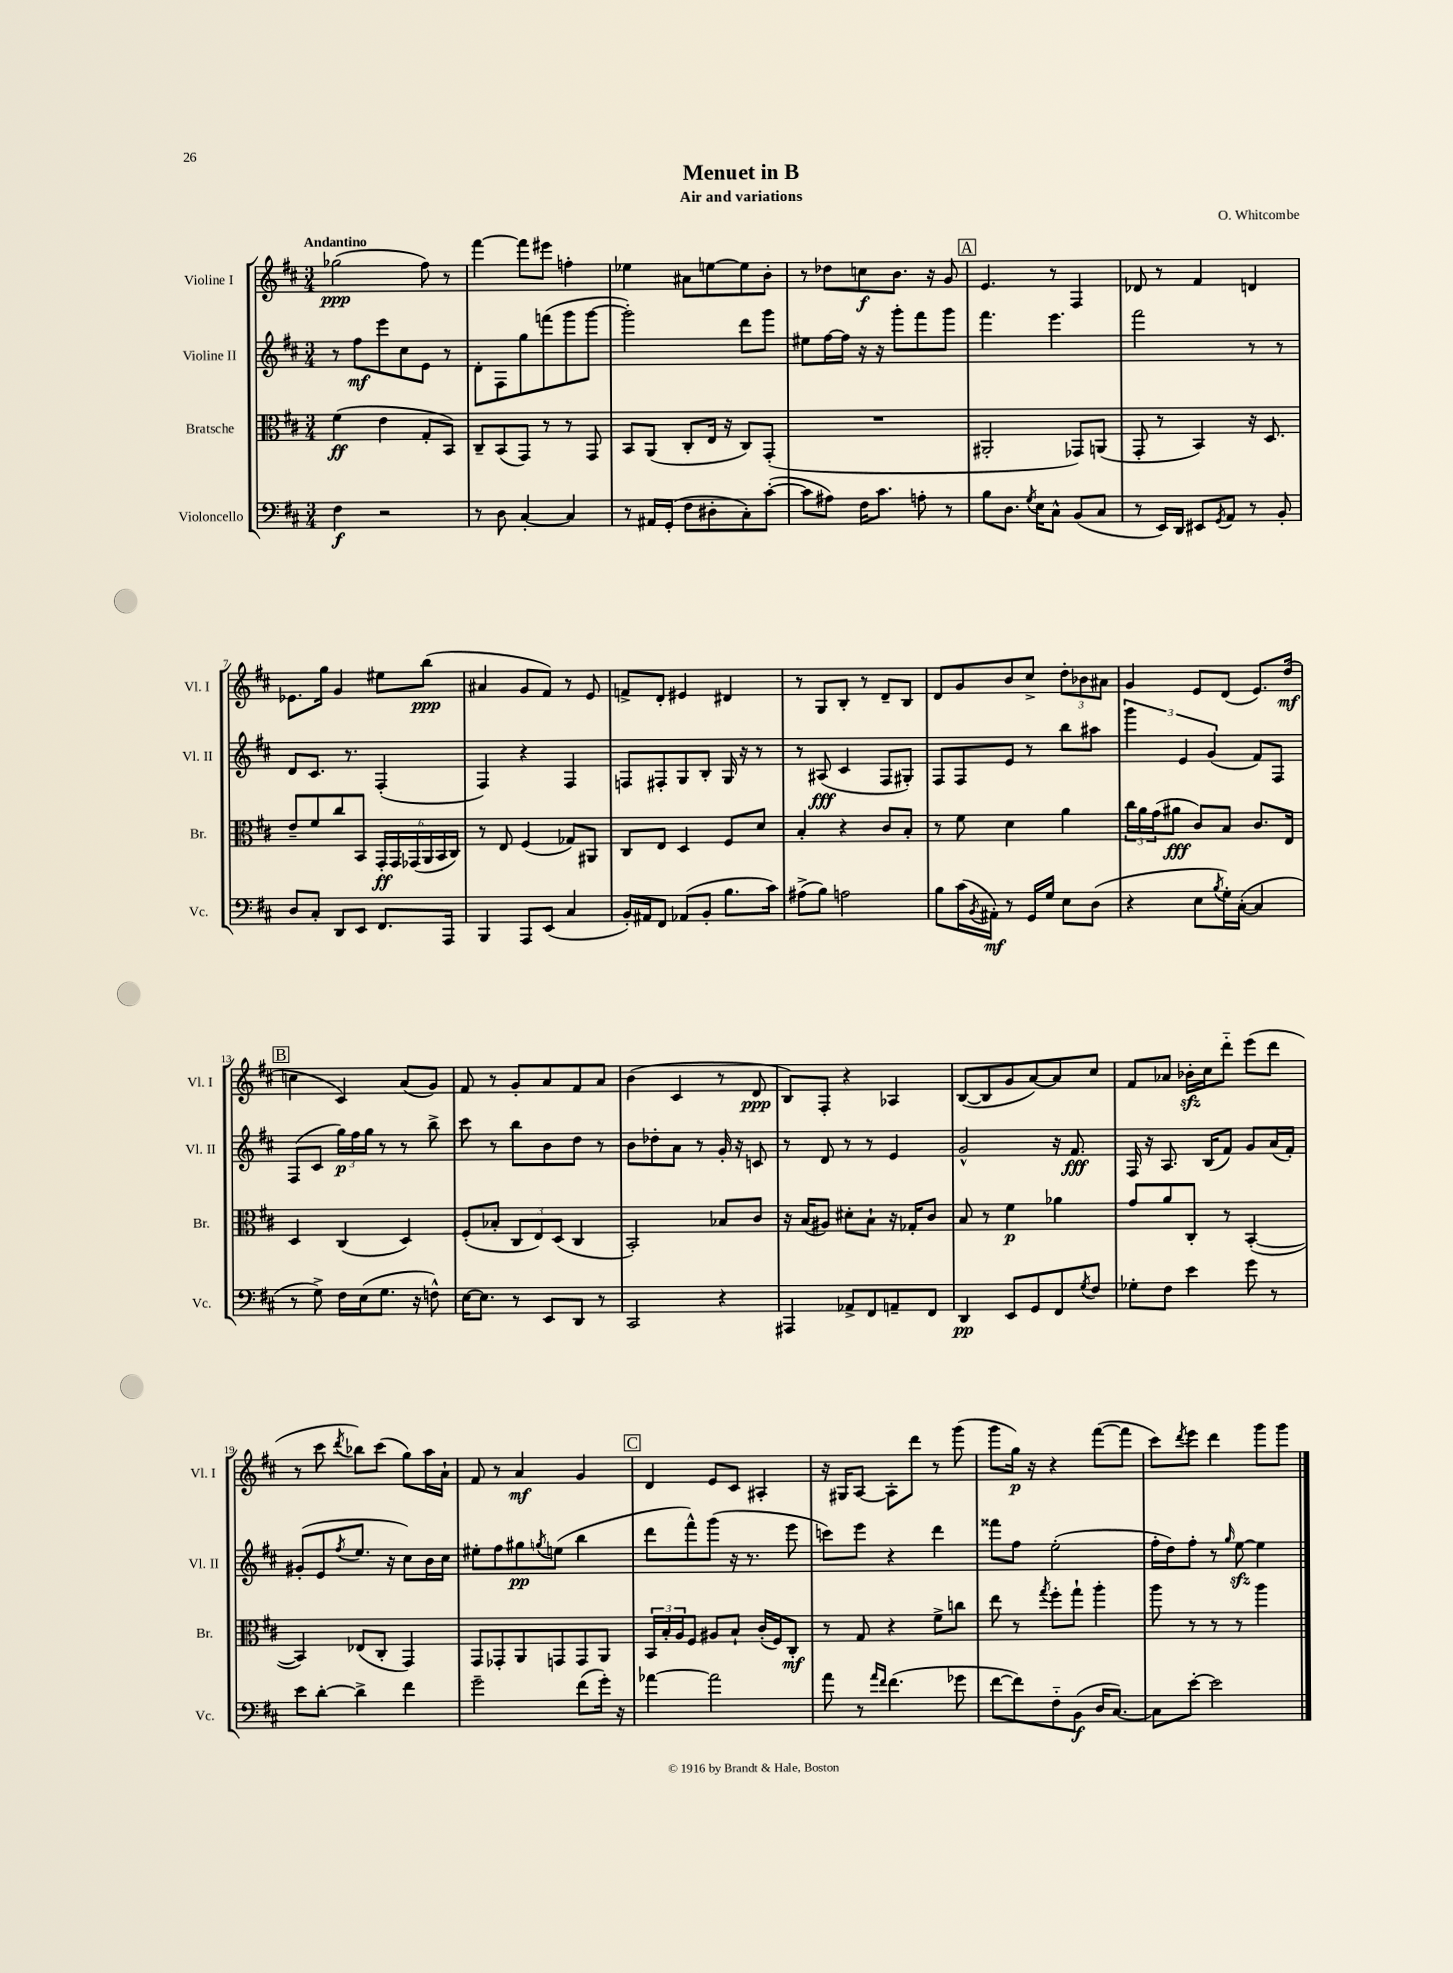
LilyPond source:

\header { title = "Menuet in B" composer = "O. Whitcombe" subtitle = "Air and variations" }
<<
\new StaffGroup <<
\new Staff = "s0" \with { instrumentName = "Violine I" shortInstrumentName = "Vl. I" } {
    \clef treble \key d \major \numericTimeSignature \time 3/4 \tempo "Andantino"
    ges''2\ppp( fis''8) r8 |
    fis'''4~ fis'''8 eis'''8 f''4-. |
    ees''4 ais'8 e''8~ e''8 b'8-. |
    r8 des''8 c''8\f b'8. r16 g'8 |
    \mark \markup { \box "A" } e'4. r8 fis4 |
    des'8 r8 fis'4 d'4 |
    ees'8. g''16 g'4 eis''8 b''8\ppp( |
    ais'4 g'8 fis'8) r8 e'8 |
    f'8-> d'8-. eis'4 dis'4 |
    r8 g8 b8-. r8 d'8-- b8 |
    d'8 g'8 b'8 cis''8-> \tuplet 3/2 { d''8-. bes'8 ais'8 } |
    g'4 e'8 d'8( e'8.) d''16\mf( |
    \mark \markup { \box "B" } c''4 cis'4) a'8( g'8) |
    fis'8 r8 g'8-. a'8 fis'8 a'8 |
    b'4( cis'4 r8 d'8\ppp |
    b8) fis8-. r4 aes4 |
    b8~( b8 g'8 a'8~) a'8 cis''8 |
    fis'8 aes'8 bes'16-.\sfz cis''16 d'''8-_ e'''8( d'''8 |
    r8 cis'''8 \acciaccatura { d'''8 } bes''8) cis'''8( g''8) a''16 a'16-! |
    fis'8 r8 a'4\mf g'4 |
    \mark \markup { \box "C" } d'4 e'8 cis'8 ais4-. |
    r16 gis16 a8~ a8-. d'''8 r8 g'''8( |
    g'''8 g''16\p) r16 r4 fis'''8~( fis'''8 |
    cis'''8) \acciaccatura { d'''8 } e'''8 d'''4 g'''8 g'''8 \bar "|." |
}
\new Staff = "s1" \with { instrumentName = "Violine II" shortInstrumentName = "Vl. II" } {
    \clef treble \key d \major \numericTimeSignature \time 3/4
    r8 fis''8\mf e'''8 cis''8 e'8 r8 |
    d'8-. fis8 g''8 f'''8( g'''8 g'''8~ |
    g'''2-.) d'''8 g'''8 |
    eis''8 fis''16~ fis''16 r16 r16 g'''8-. fis'''8 g'''8 |
    \mark \markup { \box "A" } fis'''4. e'''4. |
    fis'''2 r8 r8 |
    d'8 cis'8. r8. fis4-.( |
    fis4) r4 fis4 |
    f8 fis8-. g8 b8-. g16 r16 r8 |
    r8 ais8\fff( cis'4 fis8 gis8-.) |
    fis8 fis8 e'8 r8 b''8 ais''8 |
    \tuplet 3/2 { g'''4 e'4 g'4( } fis'8) fis8 |
    \mark \markup { \box "B" } fis8( cis'8 \tuplet 3/2 { g''16\p) fis''16 g''16 } r8 r8 b''8-> |
    cis'''8 r8 b''8 b'8 d''8 r8 |
    b'8 des''8-. a'8 r8 g'16-. r16 c'8 |
    r8 d'8 r8 r8 e'4 |
    g'2-^ r16 fis'8.\fff |
    fis16 r16 a8. b16( fis'8) g'8 a'16( fis'16-.) |
    gis'8-.( e'8 \acciaccatura { fis''8 } e''8. r16 cis''8) b'16 cis''16 |
    eis''8-. fis''8 gis''8\pp \acciaccatura { g''8 } e''8( b''4 |
    \mark \markup { \box "C" } d'''8 fis'''8-^) g'''8( r16 r8. e'''8 |
    c'''8) e'''8 r4 d'''4 |
    fisis'''8 fis''8 e''2-.( |
    fis''16-. d''16) fis''8-. r8 \grace { g''16 } e''8~\sfz e''4 \bar "|." |
}
\new Staff = "s2" \with { instrumentName = "Bratsche" shortInstrumentName = "Br." } {
    \clef alto \key d \major \numericTimeSignature \time 3/4
    fis'4\ff( e'4 g8-. b,8) |
    cis8-- b,8( g,8) r8 r8 g,8 |
    b,8 a,8( cis8-. e16 r16 cis8) g,8-.( |
    R2. |
    \mark \markup { \box "A" } ais,2-. ges,8) a,8( |
    g,8-. r8 b,4) r16 d8. |
    e'8-- fis'8 cis''8 b,8 \tuplet 6/4 { g,16-.\ff g,16 ges,16( a,16 b,16 cis16) } |
    r8 e8 fis4( ges8) ais,8 |
    cis8 e8 d4 fis8 d'8 |
    b4-. r4 cis'8 b8-. |
    r8 fis'8 d'4 a'4 |
    \tuplet 3/2 { cis''16 a'16 g'16( } ais'8\fff cis'8) b8 cis'8. e16 |
    \mark \markup { \box "B" } d4 cis4( d4) |
    fis8-.( bes8-. \tuplet 3/2 { cis8 e8) d8( } cis4 |
    b,2-.) bes8 cis'8 |
    r16 b16( ais8) dis'8-. b8-! r16 ges16-. cis'8 |
    b8 r8 fis'4\p aes'4 |
    g'8 a'8 cis8-. r8 b,4~-.( |
    b,4) ees8( cis8-. g,4) |
    g,8 ges,8-. a,8 g,8 g,8 a,8 |
    \mark \markup { \box "C" } \tuplet 3/2 { b,16 b16-. a16 } fis8 ais8 b8-! cis'16-.( fis16) cis8-.\mf |
    r8 g8 r4 fis'8-> c''8 |
    e''8 r8 \acciaccatura { g''8 } fis''8-. g''8-! a''4-. |
    a''8 r8 r8 r8 a''4 \bar "|." |
}
\new Staff = "s3" \with { instrumentName = "Violoncello" shortInstrumentName = "Vc." } {
    \clef bass \key d \major \numericTimeSignature \time 3/4
    fis4\f r2 |
    r8 d8 cis4~-. cis4 |
    r8 ais,16 g,16-.( fis8 dis8-. cis8-.) cis'8~-.( |
    cis'8 ais8) fis16 cis'8. a8-. r8 |
    \mark \markup { \box "A" } b8 d8. \acciaccatura { g8 } e16 cis8-^ b,8( cis8 |
    r8 e,16) d,16 eis,8 \acciaccatura { g,8 } a,8 r8 b,8-. |
    d8 cis8-. d,8 e,8 fis,8. a,,16 |
    b,,4 a,,8 e,8( cis4 |
    b,16-.) ais,16 fis,8 aes,8( b,8-. b8. cis'16) |
    ais8->( b8) a2 |
    b8 cis'16( \acciaccatura { b,8 } ais,16-.\mf) r8 g,16 g16 e8 d8( |
    r4 e8 \acciaccatura { b8 } g16-.) cis16~-.( cis4 |
    \mark \markup { \box "B" } r8 g8->) fis16 e16( g8. r16 f8-^) |
    e16~ e8. r8 e,8 d,8 r8 |
    cis,2 r4 |
    ais,,4 aes,8-> fis,8 a,8-- fis,8 |
    d,4\pp e,8 g,8 fis,8 \acciaccatura { g8 } fis8 |
    ges8-. fis8 e'4 g'8 r8 |
    e'8 d'8~-. d'4-> fis'4 |
    g'2-- fis'8( g'16-.) r16 |
    \mark \markup { \box "C" } aes'4~ aes'2 |
    a'8 r8 \grace { a'16 fis'16 } fis'4.( ges'8 |
    fis'8~ fis'8) fis8-_ b,8\f( d16 cis8.~) |
    cis8 e'8~-. e'2 \bar "|." |
}
>>
>>
